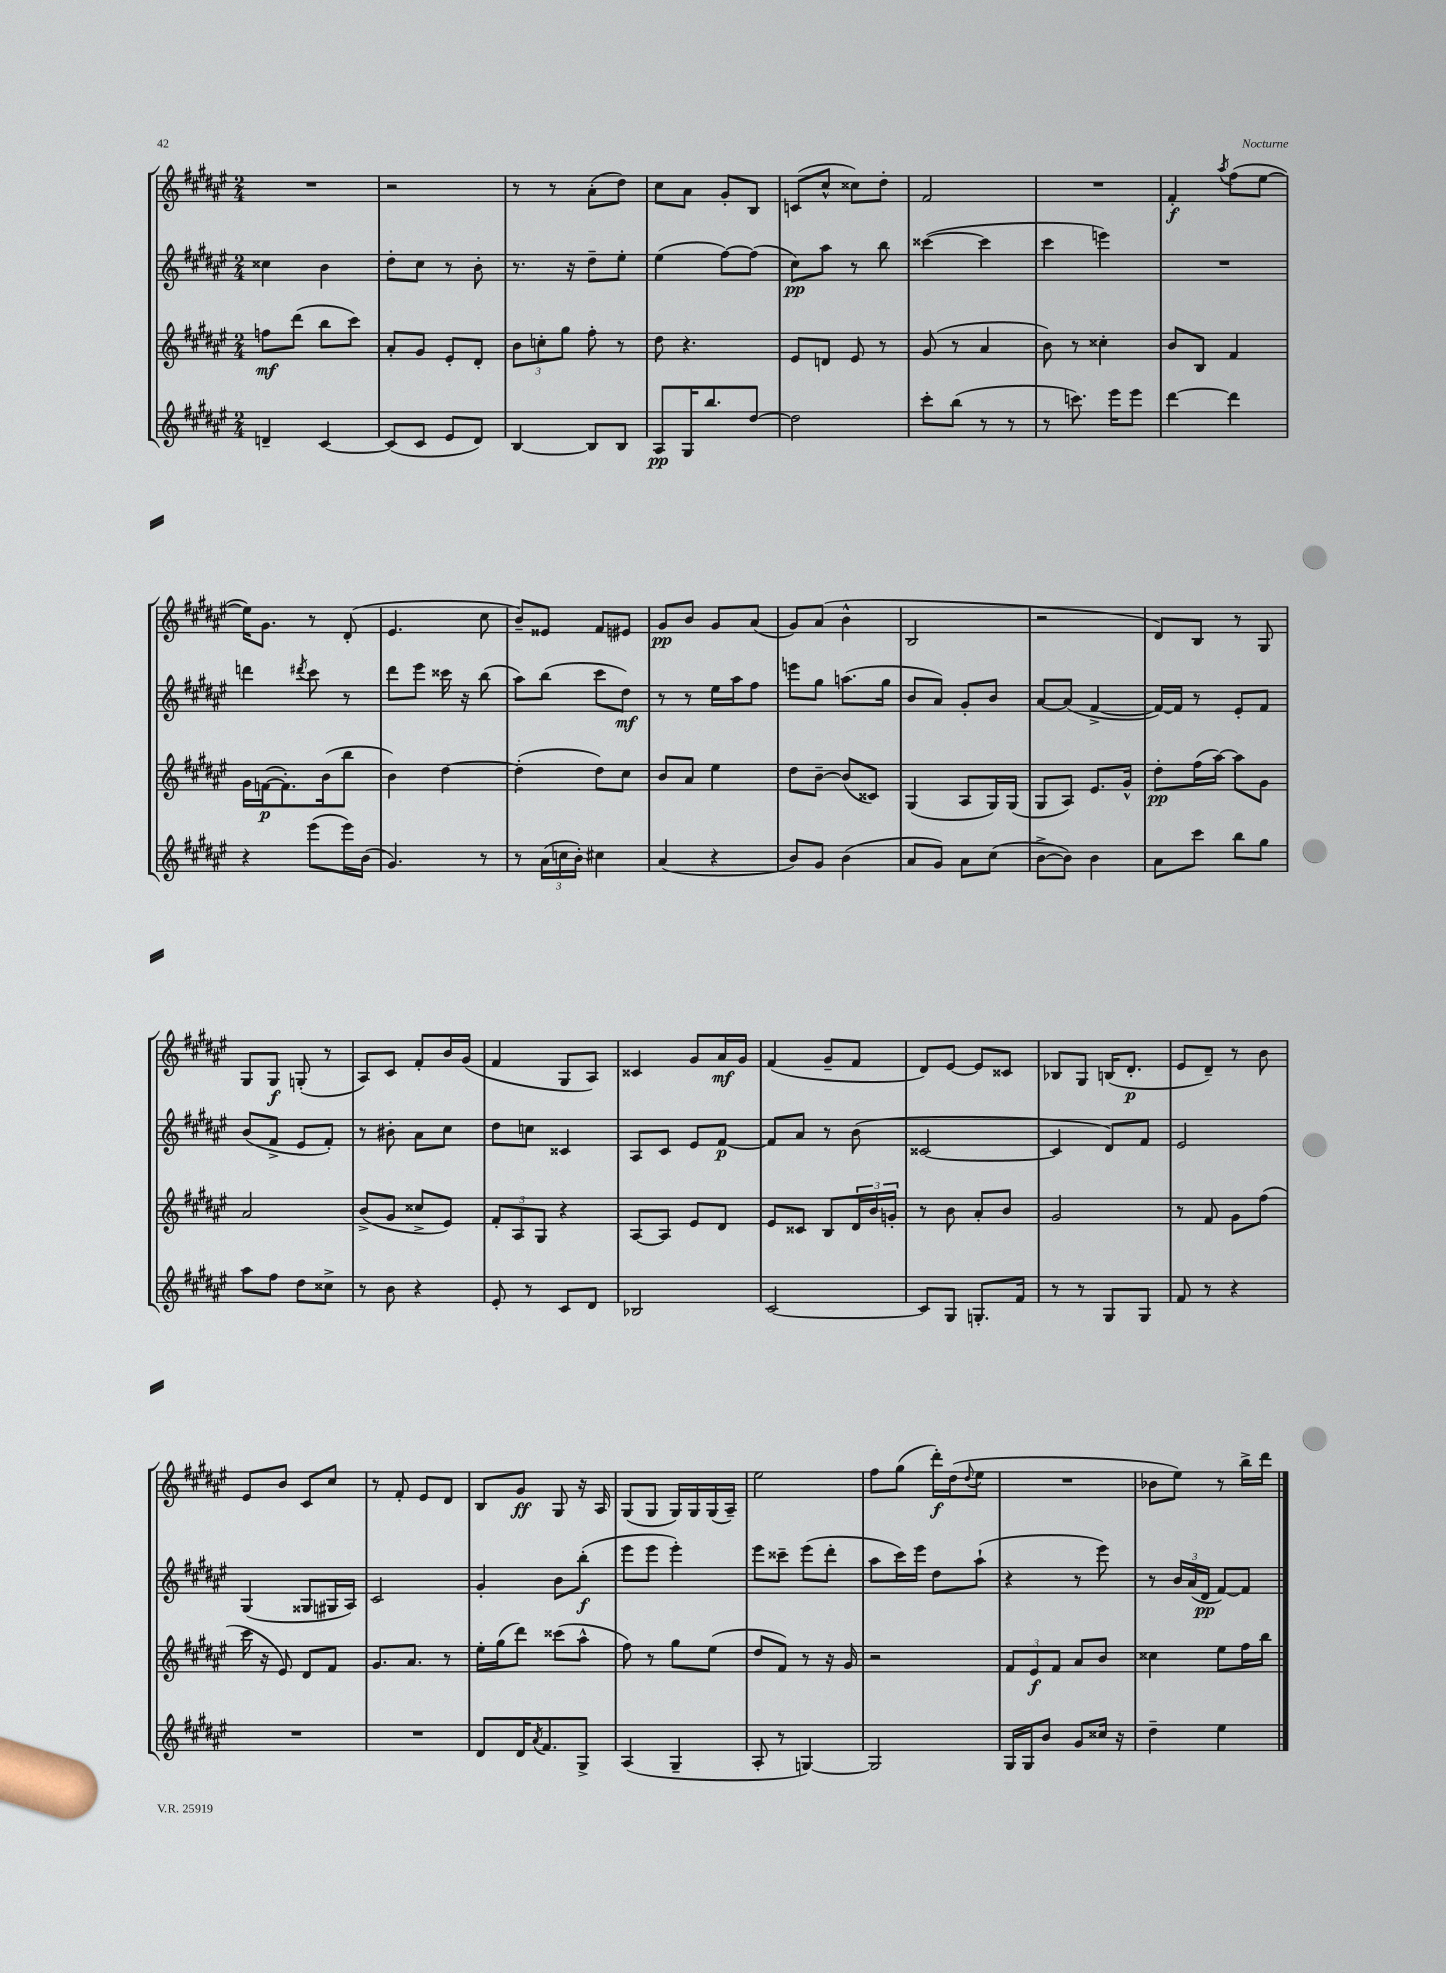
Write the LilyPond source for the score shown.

<<
\new StaffGroup <<
\new Staff = "s0" {
    \clef treble \key fis \major \numericTimeSignature \time 2/4
    R2 |
    r2 |
    r8 r8 ais'8-.( dis''8) |
    cis''8 ais'8 gis'8-. b8 |
    c'8( cis''8-^ cisis''8) dis''8-. |
    fis'2 |
    R2 |
    fis'4-.\f \acciaccatura { ais''8 } fis''8( eis''8~ |
    eis''16) gis'8. r8 dis'8-.( |
    eis'4. cis''8 |
    b'8--) eisis'8 fis'8 eis'8 |
    gis'8\pp b'8 gis'8 ais'8( |
    gis'8) ais'8( b'4-^ |
    b2 |
    r2 |
    dis'8) b8 r8 gis8 |
    gis8 gis8\f g8-.( r8 |
    ais8) cis'8 fis'8-. b'16 gis'16( |
    fis'4 gis8 ais8) |
    cisis'4 gis'8 ais'16\mf gis'16 |
    fis'4( gis'8-- fis'8 |
    dis'8) eis'8~ eis'8 cisis'8 |
    bes8 gis8 b16( dis'8.-.\p |
    eis'8 dis'8--) r8 b'8 |
    eis'8 b'8 cis'8 cis''8 |
    r8 fis'8-. eis'8 dis'8 |
    b8 gis'8\ff gis8 r16 ais16 |
    gis8( gis8 gis16) gis16 gis16( ais16--) |
    eis''2 |
    fis''8 gis''8( dis'''16-.\f) dis''16( \appoggiatura { dis''8 } eis''8 |
    R2 |
    bes'8 eis''8) r8 b''16-> dis'''16 \bar "|." |
}
\new Staff = "s1" {
    \clef treble \key fis \major \numericTimeSignature \time 2/4
    cisis''4 b'4 |
    dis''8-. cis''8 r8 b'8-. |
    r8. r16 dis''8-- eis''8-. |
    eis''4( fis''8~) fis''8( |
    cis''8\pp) ais''8 r8 b''8 |
    cisis'''4~( cisis'''4 |
    cis'''4 e'''4) |
    R2 |
    d'''4 \acciaccatura { dis'''8 } cis'''8 r8 |
    dis'''8 eis'''8 cisis'''16 r16 b''8( |
    ais''8) b''8( cis'''8 dis''8\mf) |
    r8 r8 eis''16 ais''16 fis''8 |
    e'''8 gis''8 a''8.( gis''16 |
    b'8 ais'8) gis'8-. b'8 |
    ais'8~ ais'8( fis'4~-> |
    fis'16~) fis'16 r8 eis'8-. fis'8 |
    b'8( fis'8-> eis'8 fis'8-.) |
    r8 bis'8-. ais'8 cis''8 |
    dis''8 c''8 cisis'4 |
    ais8 cis'8 eis'8 fis'8~\p |
    fis'8 ais'8 r8 b'8( |
    cisis'2~ |
    cisis'4 dis'8) fis'8 |
    eis'2 |
    gis4( gisis8 gis16 ais16) |
    cis'2 |
    gis'4-. b'8 b''8-.\f( |
    eis'''8 eis'''8 eis'''4-.) |
    eis'''8 cisis'''8-- eis'''8( dis'''8-. |
    ais''8 cis'''16) eis'''16 dis''8 ais''8-!( |
    r4 r8 eis'''8) |
    r8 \tuplet 3/2 { b'16 ais'16( dis'16\pp } fis'8~) fis'8 \bar "|." |
}
\new Staff = "s2" {
    \clef treble \key fis \major \numericTimeSignature \time 2/4
    f''8\mf dis'''8( b''8 cis'''8) |
    ais'8-. gis'8 eis'8-. dis'8-. |
    \tuplet 3/2 { b'8 c''8-. gis''8 } fis''8-. r8 |
    dis''8 r4. |
    eis'8 d'8 eis'8 r8 |
    gis'8( r8 ais'4 |
    b'8) r8 cisis''4-. |
    b'8 b8 fis'4 |
    gis'16 f'16~\p( f'8.-.) b'16( b''8 |
    b'4) dis''4~ |
    dis''4-.( dis''8) cis''8 |
    b'8 ais'8 eis''4 |
    dis''8 b'8~-- b'8( cisis'8) |
    gis4( ais8 gis16) gis16( |
    gis8 ais8) eis'8. gis'16-^ |
    dis''8-.\pp fis''16( ais''16~) ais''8 gis'8 |
    ais'2 |
    b'8->( gis'8 cisis''8-> eis'8) |
    \tuplet 3/2 { fis'8-. ais8 gis8 } r4 |
    ais8~ ais8 eis'8 dis'8 |
    eis'8 cisis'8 b8 \tuplet 3/2 { dis'16 b'16 g'16-. } |
    r8 b'8 ais'8-. b'8 |
    gis'2 |
    r8 fis'8 gis'8 fis''8( |
    cis'''16 r16 eis'8) dis'8 fis'8 |
    gis'8. ais'8. r8 |
    eis''16-. gis''16( dis'''8) cisis'''8( ais''8-^ |
    fis''8) r8 gis''8 eis''8( |
    dis''8 fis'8) r8 r16 gis'16 |
    r2 |
    \tuplet 3/2 { fis'8 eis'8\f fis'8 } ais'8 b'8 |
    cisis''4 eis''8 fis''16 b''16 \bar "|." |
}
\new Staff = "s3" {
    \clef treble \key fis \major \numericTimeSignature \time 2/4
    d'4-- cis'4~ |
    cis'8( cis'8 eis'8 dis'8) |
    b4~ b8 b8 |
    ais8\pp gis16 b''8. dis''8~ |
    dis''2 |
    cis'''8-. b''8( r8 r8 |
    r8 c'''8.) eis'''16 eis'''8 |
    dis'''4~ dis'''4 |
    r4 eis'''8( eis'''16) b'16( |
    gis'4.) r8 |
    r8 \tuplet 3/2 { ais'16( c''16 b'16-.) } cis''4 |
    ais'4( r4 |
    b'8) gis'8 b'4( |
    ais'8 gis'8) ais'8 cis''8( |
    b'8~-> b'8) b'4 |
    ais'8 cis'''8 b''8 gis''8 |
    ais''8 fis''8 dis''8 cisis''8-> |
    r8 b'8 r4 |
    eis'8-. r8 cis'8 dis'8 |
    bes2 |
    cis'2~ |
    cis'8 gis8 g8.-. fis'16 |
    r8 r8 gis8 gis8 |
    fis'8 r8 r4 |
    R2 |
    R2 |
    dis'8 dis'16 \acciaccatura { ais'8 } fis'8. gis8-> |
    ais4( gis4-- |
    ais8-. r8 g4~) |
    g2 |
    gis16 gis16 b'8 gis'8 cisis''16 r16 |
    dis''4-- eis''4 \bar "|." |
}
>>
>>
\layout { \context { \Score \remove "Bar_number_engraver" } }
